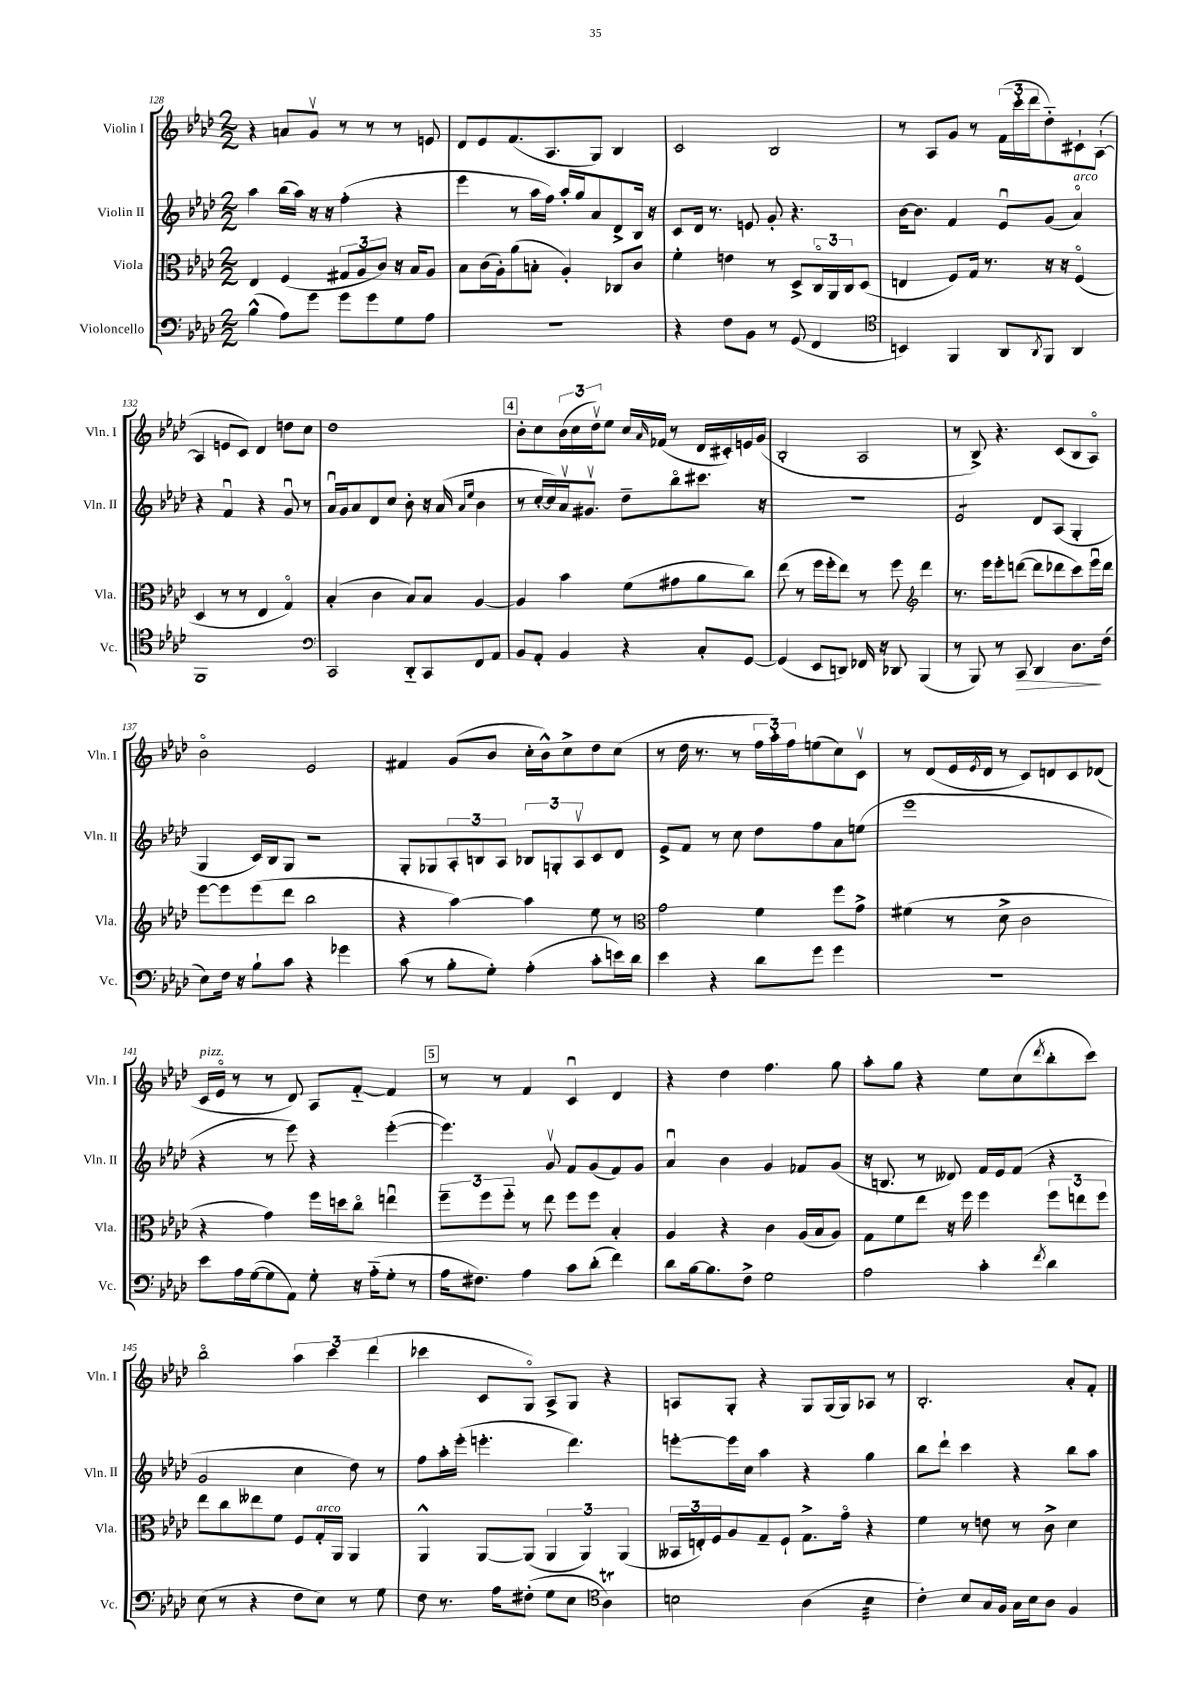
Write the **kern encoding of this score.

**kern	**dynam	**kern	**kern	**kern
*part4	*part4	*part3	*part2	*part1
*staff4	*staff4	*staff3	*staff2	*staff1
*I"Violoncello	*	*I"Viola	*I"Violin II	*I"Violin I
*I'Vc.	*	*I'Vla.	*I'Vln. II	*I'Vln. I
*clefF4	*	*clefC3	*clefG2	*clefG2
*k[b-e-a-d-]	*	*k[b-e-a-d-]	*k[b-e-a-d-]	*k[b-e-a-d-]
*M2/2	*	*M2/2	*M2/2	*M2/2
=128	=128	=128	=128	=128
(4B-^^\	.	4E-/	4aa-\	4r
8A-\L)	.	(4F/	(16bb-\LL	8an/L
.	.	.	16aa-\JJ)	.
8g\J	.	.	16r	8gv/J
.	.	.	16r	.
8g\L	.	12G#X/L	(4ff'\	8r
.	.	12A-/	.	.
8g\	.	.	.	8r
.	.	12c/J)	.	.
8G\	.	16r	4r	8r
.	.	16B-/KL	.	.
8A-\J	.	8A-/J	.	8en/
=129	=129	=129	=129	=129
1r	.	8B-\L	4eee-\	8d-/L
.	.	(16c\L	.	8e-/
.	.	16A-'\J)	.	.
.	.	(8a-\	8r	(8.f/
.	.	8Bn'\J	16aa-\LL	.
.	.	.	16ff\JJ)	8.A-/
.	.	4A-'/)	16aa-'/LL	.
.	.	.	16gg/J	.
.	.	.	8a-/	8G/J)
.	.	8C-X/L	8d-^/	4B-/
.	.	8c/J	16B-/Jk	.
.	.	.	16r	.
=130	=130	=130	=130	=130
4r	.	4f'\	8c/L	2c/
.	.	.	16d-/Jk	.
.	.	.	8.r	.
8F\L	.	4en\	.	.
8BB-\J	.	.	8en/	.
8r	.	8r	8g'/	2B-/
(8GG/	.	8D-^/L	4.r	.
4FF/	.	24C/L	.	.
.	.	24AA-/	.	.
.	.	24C/J	.	.
.	.	(8D-/J	.	.
=131	=131	=131	=131	=131
*clefC4	*	*	*	*
4BBn/)	.	4En/	[16b-\KL	8r
.	.	.	8.b-\J]	.
.	.	.	.	8A-/L
4FF/	.	8F/L)	4f/	8g/J
.	.	16G/Jk	.	8r
.	.	8.r	.	.
8AA-/L	.	.	8e-u/L	(24f\LL
.	.	.	.	24ccc'\
.	.	.	.	24ddd-\J
8qAA-/	.	.	.	.
8FF/J	.	16r	(8g/J	8dd-\)
.	.	16r	.	.
!	!	!	!LO:TX:a:i:t=arco	!
4AA-/	.	(4F/	4a-/)	8c#X`\
.	.	.	.	([8A-`\J
!!LO:LB:g=z
=132	=132	=132	=132	=132
1FF	.	4D-/	4r	4A-/]
.	.	8r	4fu/	8en/L
.	.	8r	.	8c/J)
.	.	4E-/	4r	4d-/
.	.	4G/)	8gu/	8ddn\L
.	.	.	8r	8cc\J
=133	=133	=133	=133	=133
*clefF4	*	*	*	*
2CC/	.	(4B-'/	16a-u/LL	1dd-
.	.	.	16g/J	.
.	.	.	8a-/	.
.	.	4c\	8d-/	.
.	.	.	8cc/J	.
8DD-/L	.	8B-/L)	8b-'\	.
8CC/	.	8B-/J	16r	.
.	.	.	(16a-/	.
.	.	.	16qqa-/LL	.
.	.	.	16qqee-/JJ	.
8FF/	.	[4A-/	4b-\	.
8AA-/J	.	.	.	.
!!LO:REH:place=s1:t=4
=134	=134	=134	=134	=134
8BB-/L	.	4A-/]	8r	8b-'\L
8AA-'/J	.	.	[16cc'/LL	8cc\
.	.	.	16cc/])	.
4BB-/	.	4b-\	16a-v/J	(24b-\L
.	.	.	.	24cc\
.	.	.	8.g#Xv/J	.
.	.	.	.	24dd-v\J)
.	.	.	.	8ee-\J
4r	.	(8f\L	8dd-~\L	16cc/LL
.	.	.	.	16qqa-/
.	.	.	.	(16f-X/JJ
.	.	8g#X\	8bb-\	8r
8C'/L	.	8a-\	8.ccc#X\J	16d-/LL
.	.	.	.	16c#X'/)
[8GG/J	.	8cc\J)	.	16en/
.	.	.	16r	(16g/JJ
=135	=135	=135	=135	=135
(4GG/]	.	(8ee-\	1r	2B-'/
.	.	8r	.	.
8EE-/L	.	16ff\LL	.	.
.	.	16ff'\J	.	.
8DDn/J)	.	8ee-\J)	.	.
16FF-X/	.	8r	.	2A-/
16r	.	.	.	.
8DD-X/	.	8ff\	.	.
*	*	*clefG2	*	*
(4BBB-/	.	4ddd-\	.	.
=136	=136	=136	=136	=136
*	*	*	*tremolo	*
8r	.	8.r	8e-/L	8r
8BBB-/)	.	.	8e-/	8B-^/)
.	.	16eee-\KL	.	.
8r	.	8eee-'\	8e-/	4.r
!	!LO:HP:b	!	!	!
8CC/	>	([8dddn\J	8e-/J	.
*	*	*	*Xtremolo	*
4DD-/	.	8ddd\L]	8d-/L	.
.	.	8ddd-X\	(8A-/J	(8c/L
8.D-\L	.	8ccc\)	4G'/	8B-/
.	.	16eee-u\L	.	8A-/J)
(16F\Jk	]	16ddd-\JJ	.	.
!!LO:LB:g=z
=137	=137	=137	=137	=137
8E-\L)	.	[8eee-\L	4G/	2b-\
16F\Jk	.	8eee-\]	.	.
16r	.	.	.	.
8B-`\L	.	(8eee-\	16c/LL)	.
.	.	.	16B-/J	.
8c\J	.	8ddd-\J	8G/J	.
4r	.	2bb-\	2r	2e-/
4g-X\	.	.	.	.
=138	=138	=138	=138	=138
(8c\	.	4r	8G'/L	4f#X/
8r	.	.	8G-X/	.
8B-'\L	.	[4aa-\)	12A-'/	(8g/L
.	.	.	12Bn/	.
8G'\J)	.	.	.	8b-/J
.	.	.	12A-/J	.
(4A-'\	.	4aa-\]	12B-X/L	16cc'\LL
.	.	.	.	16b-^^\J)
.	.	.	12Gn'/	.
.	.	.	.	8cc^\
.	.	.	12A-v/	.
8c'\L	.	8ee-\	8c/	8dd-\
16en\L)	.	8r	8d-/J	(8cc\J
16d-\JJ	.	.	.	.
=139	=139	=139	=139	=139
*	*	*clefC3	*	*
4e-\	.	2g\	8e-^/L	8r
.	.	.	8f/J	16dd-\
.	.	.	.	8.r
4r	.	.	8r	.
.	.	.	8cc\	8r
8d-\L	.	4f\	8dd-\L	24ff\LL
.	.	.	.	24aa-'\)
.	.	.	.	24ff\J
8g\J	.	.	8ff\	(8een\
4g\	.	8ff\L	8a-\	8cc\)
.	.	8g^\J	(8een\J	8cv\J
=140	=140	=140	=140	=140
1r	.	(4f#X\	1eee-	8r
.	.	.	.	(8d-/L
.	.	8r	.	16e-/L
.	.	.	.	8qe-/
.	.	.	.	16d-/JJ
.	.	8d-^\	.	8r
.	.	2c\	.	8c/L)
.	.	.	.	8dn/
.	.	.	.	8c/
.	.	.	.	(8d-X/J
!!LO:LB:g=z
=141	=141	=141	=141	=141
!	!	!	!	!LO:TX:a:i:t=pizz.
8e-\L	.	4r	4r	16c/LL
.	.	.	.	16e-/JJ
16A-\L	.	.	.	8r
([16G\J	.	.	.	.
8G\]	.	4g\)	8r	8r
8AA-\J)	.	.	8eee-\)	8d-/)
8G'\	.	16ff\LL	4r	8A-/L
.	.	16ddn\J	.	.
16r	.	8cc\J	.	[8f/J
(16A-\KL	.	.	.	.
8G'\J	.	4eenu\	([4eee-'\	4f/]
8r	.	.	.	.
!!LO:REH:place=s1:t=5
=142	=142	=142	=142	=142
16A-\KL	.	12ff~\L	4.eee-\])	8r
8.F#X\J)	.	.	.	.
.	.	12ff\	.	.
.	.	.	.	8r
.	.	12ff\J	.	.
4A-\	.	8r	.	4f/
.	.	8ee-\	8gv/	.
8c\L	.	8ff\L	8f/L	4cu/
(8d-'\J	.	8ff\J	(8g/	.
4f\)	.	4B-'/	8f/)	4d-/
.	.	.	8g/J	.
=143	=143	=143	=143	=143
8d-\L	.	4A-/	4a-u/	4r
[16B-\k	.	.	.	.
8.B-\]	.	.	.	.
.	.	4r	4b-\	4dd-\
8F^\J	.	.	.	.
2G\	.	4c\	4g/	4.ff\
.	.	(16A-/LL	8f-X/L	.
.	.	16B-/J	.	.
.	.	8A-/J)	(8g/J	8gg\
=144	=144	=144	=144	=144
2A-\	.	8G\L	16r	8aa-'\L
.	.	.	8.Bn/	.
.	.	8f\	.	8gg\J
.	.	8ee-\J	8r	4r
.	.	16r	8d--X/)	.
.	.	16ff\	.	.
4c'\	.	4ff\	16f/LL	8ee-\L
.	.	.	16e-/J	.
.	.	.	(8f/J	(8cc\
8qf/	.	.	.	8qddd-/
4d-\	.	12ff\L	4r	8bb-'\
.	.	12een\	.	.
.	.	.	.	8ccc\J)
.	.	12ff\J	.	.
!!LO:LB:g=z
=145	=145	=145	=145	=145
(8E-\	.	8ee-\L	2g/	2bb-\
8r	.	8cc\	.	.
4r	.	8ee--X\	.	.
.	.	8f\J	.	.
8F\L	.	8F/L	4cc\	6aa-\
!	!	!LO:TX:a:i:t=arco	!	!
8E-\J)	.	16G'/L	.	.
.	.	.	.	6ccc\
.	.	16AA-/JJ	.	.
8r	.	4AA-/	8dd-\)	.
.	.	.	.	(6ddd-\
8G\	.	.	8r	.
=146	=146	=146	=146	=146
8F\	.	4AA-^^/	8ff\L	4ccc-X\
8.r	.	.	16aa-'\L	.
.	.	.	(16eee-'\JJ	.
.	.	[8AA-/L	4.eeen'\	8c/L
16A-\KL	.	.	.	.
(8F#X'\J	.	(8AA-/J]	.	8G/J)
8G\L	.	6AA-/	.	8A-^/L
8E-\J	.	.	4.ddd-\)	8G/J
.	.	6AA-/)	.	.
*clefC4	*	*	*	*
4A-T\)	.	.	.	4r
.	.	(6AA-/	.	.
=147	=147	=147	=147	=147
2Bn\	.	24BB--X/LL	[8eeen'\L	8An/L
.	.	24En'/)	.	.
.	.	24F/J	.	.
.	.	8A-/	16eee\L]	8G'/J
.	.	.	16cc\JJ	.
.	.	8G~/	4aa-\	4r
.	.	8F`/J	.	.
(4A-\	.	8.G^\L	4r	8G/L
.	.	.	.	(16G/L
.	.	16g\Jk	.	16G/J)
*tremolo	*	*	*	*
32B\LLL	.	4r	4gg\	8A-X/J
32B\	.	.	.	.
32B\	.	.	.	.
32B\	.	.	.	.
32B\	.	.	.	8r
32B\	.	.	.	.
32B\	.	.	.	.
32B\JJJ	.	.	.	.
*Xtremolo	*	*	*	*
=148	=148	=148	=148	=148
4c'\)	.	4f\	8bb-\L	2.B-'/
.	.	.	8ddd-`\J	.
8B-/L	.	8r	4ccc\	.
16G/L	.	8en\	.	.
16F/JJ	.	.	.	.
16G\LL	.	8r	4r	.
16B-\J	.	.	.	.
8A-\J	.	8c^\	.	.
4F/	.	4d-\	8bb-\L	8a-'/L
.	.	.	8aa-\J	8f'/J
==	==	==	==	==
*-	*-	*-	*-	*-
